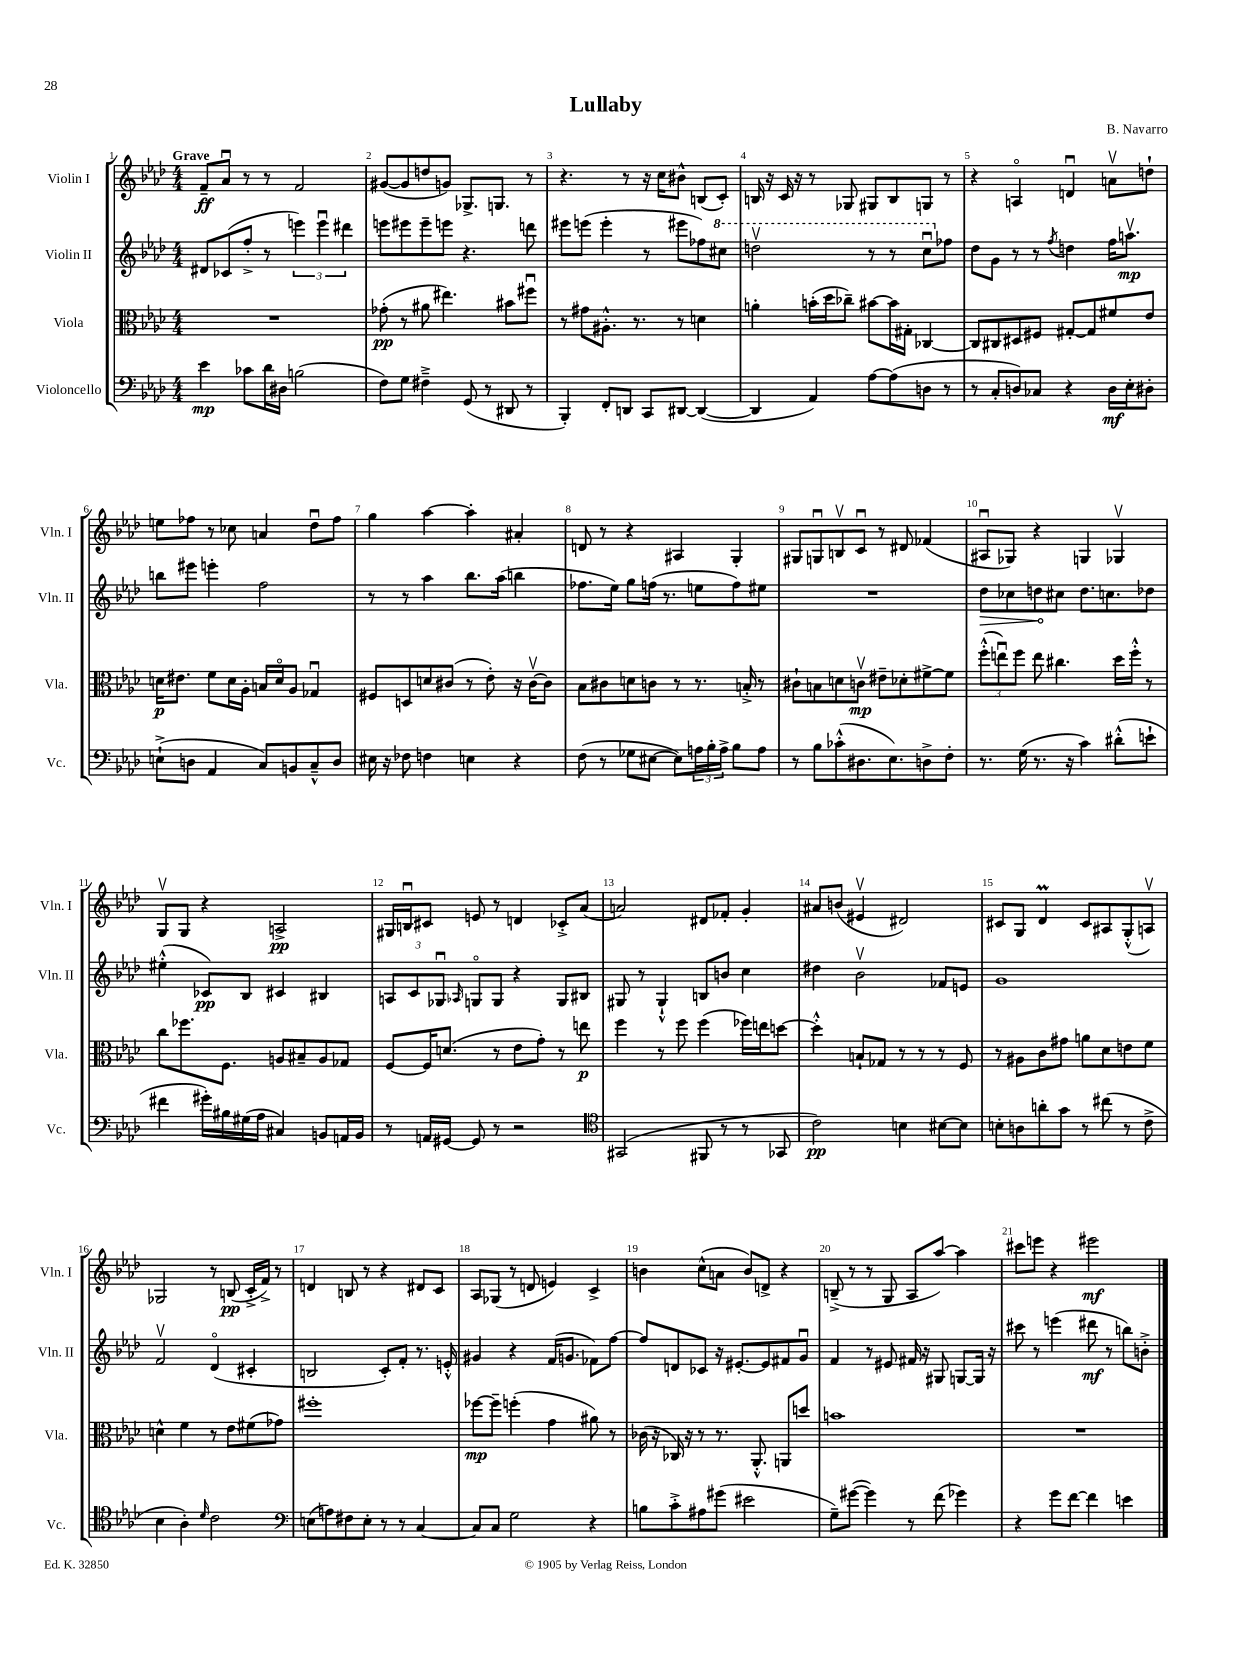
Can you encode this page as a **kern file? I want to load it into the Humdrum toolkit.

**kern	**dynam	**kern	**dynam	**kern	**dynam	**kern	**dynam
*part4	*part4	*part3	*part3	*part2	*part2	*part1	*part1
*staff4	*staff4	*staff3	*staff3	*staff2	*staff2	*staff1	*staff1
*I"Violoncello	*	*I"Viola	*	*I"Violin II	*	*I"Violin I	*
*I'Vc.	*	*I'Vla.	*	*I'Vln. II	*	*I'Vln. I	*
*clefF4	*	*clefC3	*	*clefG2	*	*clefG2	*
*k[b-e-a-d-]	*	*k[b-e-a-d-]	*	*k[b-e-a-d-]	*	*k[b-e-a-d-]	*
*M4/4	*	*M4/4	*	*M4/4	*	*M4/4	*
=1	=1	=1	=1	=1	=1	=1	=1
!	!	!	!	!	!	!LO:TX:a:B:t=Grave	!
4e-\	mp	1r	.	8d#X/L	.	8f~/L	ff
.	.	.	.	(8c-X/	.	8a-u/J	.
8c-X\L	.	.	.	8ff'^/J	.	8r	.
16d-\L	.	.	.	8r	.	8r	.
16D#X\JJ	.	.	.	.	.	.	.
(2Bn\	.	.	.	6eeen\)	.	2f/	.
.	.	.	.	6eeeu\	.	.	.
.	.	.	.	6ddd#X\	.	.	.
=2	=2	=2	=2	=2	=2	=2	=2
8F\L)	.	(8g-X'\	pp	8eeen\L	.	([8g#X/L	.
8G\J	.	8r	.	8eee#X\	.	8g#/]	.
4F#X~^\	.	8a#X\	.	8eee#~\	.	8ddn/	.
.	.	4.ee#X\)	.	8eeen\J	.	8gn/J)	.
(8GG/	.	.	.	4.r	.	8.G-X^/L	.
8r	.	.	.	.	.	.	.
.	.	.	.	.	.	8.Gn/J	.
8DD#X/	.	8b#X\L	.	.	.	.	.
8r	.	8ff#Xu\J	.	8dddn\	.	8r	.
=3	=3	=3	=3	=3	=3	=3	=3
4BBB-'/)	.	8r	.	8eee#X\L	.	4.r	.
.	.	8g#X\L	.	(8eeen\J	.	.	.
8FF'/L	.	8.A#X'^^\J	.	4eee'\	.	.	.
8DDn/J	.	.	.	.	.	8r	.
.	.	8.r	.	.	.	.	.
8CC/L	.	.	.	8r	.	16r	.
.	.	.	.	.	.	16cc\KL	.
[8DD#X/J	.	8r	.	8eee#X\L	.	8b#X^^\J	.
(4DD#/_	.	4dn\	.	8ff-X\)	.	(8Bn/L	.
*	*	*	*	*8va	*	*	*
.	.	.	.	8ccc#X\J	.	8c'/J)	.
=4	=4	=4	=4	=4	=4	=4	=4
4DD#/]	.	4an'\	.	2dddnv\	.	16Bn/	.
.	.	.	.	.	.	16r	.
.	.	.	.	.	.	16c/	.
.	.	.	.	.	.	16r	.
4AA-/)	.	(16bn'\LL	.	.	.	8r	.
.	.	16dd-\J	.	.	.	.	.
.	.	8cc-X~\J)	.	.	.	8G-X/	.
[8A-\L	.	[8b#X\L	.	8r	.	8G#X/L	.
(8A-\]	.	16b#\L]	.	8r	.	8B/	.
.	.	16G#X'\JJ	.	.	.	.	.
8Dn\J	.	[4C-X/	.	8cccu\L	.	8Gn/J	.
*	*	*	*	*X8va	*	*	*
8r	.	.	.	8ff-X\J	.	8r	.
=5	=5	=5	=5	=5	=5	=5	=5
8r	.	8C-/L]	.	8dd-\L	.	4r	.
8C'/L	.	8C#X/	.	8g\J	.	.	.
8Dn/)	.	8D#X/	.	8r	.	4An/	.
8C-X/J	.	8F#X/J	.	8r	.	.	.
.	.	.	.	8qff/	.	.	.
4r	.	[8G#X'/L	.	4ddn\	.	4dnu/	.
.	.	8G#/]	.	.	.	.	.
16D\LL	mf	8f#X/	.	16ff\KL	.	8anv\L	.
16E-'\J	.	.	.	8.aanv\J	mp	.	.
8D#X'\J	.	8e-/J	.	.	.	8ddn`\J	.
!!LO:LB:g=z
=6	=6	=6	=6	=6	=6	=6	=6
(8En`^\L	.	16dn\KL	p	8bbn\L	.	8een\L	.
.	.	8.e#X\J	.	.	.	.	.
8Dn\J	.	.	.	8eee#X\J	.	8ff-X\J	.
4AA-/	.	8f\L	.	4eeen'\	.	8r	.
.	.	16d\L	.	.	.	8cc-X\	.
.	.	16A-'\JJ	.	.	.	.	.
8C/L)	.	16Bn/LL	.	2ff\	.	4an/	.
.	.	16d/J	.	.	.	.	.
8BBn/	.	8A-/J	.	.	.	.	.
8C~^^/	.	4G-Xu/	.	.	.	8dd-u\L	.
8D/J	.	.	.	.	.	8ff-\J	.
=7	=7	=7	=7	=7	=7	=7	=7
16E#X\	.	8F#X/L	.	8r	.	4gg\	.
16r	.	.	.	.	.	.	.
8F-X\	.	8Dn/	.	8r	.	.	.
4Fn\	.	8dn/	.	4aa-\	.	[4aa-\	.
.	.	(8c#X/J	.	.	.	.	.
4En\	.	8r	.	8.bb-\L	.	4aa-'\]	.
.	.	8e-'\)	.	.	.	.	.
.	.	.	.	(16aa-\Jk	.	.	.
4r	.	16r	.	4bbn\	.	4a#X'/	.
.	.	[16c#v\KL	.	.	.	.	.
.	.	8c#\J]	.	.	.	.	.
=8	=8	=8	=8	=8	=8	=8	=8
(8F\	.	8B-\L	.	8.ff-X\L	.	8dn/	.
8r	.	8c#X\	.	.	.	8r	.
.	.	.	.	16ee-\Jk)	.	.	.
8G-X\L	.	8dn\	.	8gg\L	.	4r	.
[8E#X\J	.	8cn\J	.	(16ffn\Jk	.	.	.
.	.	.	.	8.r	.	.	.
8E#\L])	.	8r	.	.	.	4A#X/	.
24An\L	.	8.r	.	8een\L	.	.	.
24B-'\	.	.	.	.	.	.	.
24A^\JJ	.	.	.	.	.	.	.
8B-\L	.	.	.	8ff\)	.	4G'/	.
.	.	16Bn'^/	.	.	.	.	.
8A\J	.	8r	.	8ee#X\J	.	.	.
=9	=9	=9	=9	=9	=9	=9	=9
8r	.	8c#X`\L	.	1r	.	8G#X/L	.
8B-\L	.	8Bn\	.	.	.	8Gnu/	.
(8c-X'^^\	.	8dn\	.	.	.	8Bnv/	.
8.D#X\	.	8cnv\J	mp	.	.	8cu/J	.
.	.	8e#X~\L	.	.	.	8r	.
8.E-\)	.	.	.	.	.	.	.
.	.	8d-X'\	.	.	.	8d#X/	.
8Dn^\	.	[8f#X^\	.	.	.	(4f-X/	.
8F'\J	.	8f#\J]	.	.	.	.	.
=10	=10	=10	=10	=10	=10	=10	=10
!	!	!	!	!	!LO:HP:b	!	!
8.r	.	(12ff'^^\L	.	8dd-\L	>	8A#Xu/L	.
.	.	12eenu\)	.	.	.	.	.
.	.	.	.	8cc-X\	.	8G-X/J)	.
.	.	12ff\J	.	.	.	.	.
(16G\	.	.	.	.	.	.	.
8.r	.	8ee\	.	8ddn\	.	4r	.
.	.	4.cc#X\	.	8cc#X\J	]	.	.
16r	.	.	.	.	.	.	.
4c\)	.	.	.	8.dd\L	.	4Gn/	.
.	.	.	.	8.ccn\	.	.	.
(8d#X'^^\L	.	16dd-\LL	.	.	.	4G-Xv/	.
.	.	16ff'^^\JJ	.	.	.	.	.
8en`\J	.	8r	.	8dd-X\J	.	.	.
!!LO:LB:g=z
=11	=11	=11	=11	=11	=11	=11	=11
4f#X\	.	8cc\L	.	(4ee#X'^^\	.	8Gv/L	.
.	.	8.ff-X\	.	.	.	8G/J	.
16g#X'\LL)	.	.	.	8c-X/L)	pp	4r	.
16B#X\	.	8.F\J	.	.	.	.	.
(16G#X\	.	.	.	8B-/J	.	.	.
16A-\JJ	.	.	.	.	.	.	.
4C#X/)	.	8An/L	.	4c#X/	.	2An^/	pp
.	.	8B#X~/	.	.	.	.	.
8BBn/L	.	8A/	.	4B#X/	.	.	.
16AAn/L	.	8G-X/J	.	.	.	.	.
16BB/JJ	.	.	.	.	.	.	.
=12	=12	=12	=12	=12	=12	=12	=12
8r	.	[8F/L	.	12An/L	.	16G#X/LL	.
.	.	.	.	.	.	16Bnu/J	.
.	.	.	.	12c/	.	.	.
16AAn/LL	.	16F/K]	.	.	.	8c#X/J	.
.	.	.	.	12G-Xu/J	.	.	.
[16GG#X/JJ	.	(8.dn/J	.	.	.	.	.
.	.	.	.	16qqA-X/	.	.	.
8GG#/]	.	.	.	8Gn/L	.	8en/	.
8r	.	8r	.	8G/J	.	8r	.
2r	.	8e-\L	.	4r	.	4dn/	.
.	.	8g'\J)	.	.	.	.	.
.	.	8r	.	8G/L	.	8c-X'^/L	.
.	.	8een\	p	8B#X/J	.	(8a-/J	.
=13	=13	=13	=13	=13	=13	=13	=13
*clefC4	*	*	*	*	*	*	*
(2GG#X/	.	4ff\	.	8G#X/	.	2an/)	.
.	.	.	.	8r	.	.	.
.	.	8r	.	4G#`^^/	.	.	.
.	.	8ff\	.	.	.	.	.
8FF#X/	.	(4ff\	.	8Bn/L	.	8d#X/L	.
8r	.	.	.	8bn/J	.	8f-X'/J	.
8r	.	16ff-X\LL)	.	4cc\	.	4g'/	.
.	.	16een\J	.	.	.	.	.
8GG-X/	.	[8ddn\J	.	.	.	.	.
=14	=14	=14	=14	=14	=14	=14	=14
2c\)	pp	4dd'^^\]	.	4dd#X\	.	8a#X/L	.
.	.	.	.	.	.	(8bn/J	.
.	.	8Bn`/L	.	2b-v\	.	4e#Xv/	.
.	.	8G-X/J	.	.	.	.	.
4Bn\	.	8r	.	.	.	2d#X/)	.
.	.	8r	.	.	.	.	.
[8B#X\L	.	8r	.	8f-X/L	.	.	.
8B#\J]	.	8F/	.	8en/J	.	.	.
=15	=15	=15	=15	=15	=15	=15	=15
8Bn'\L	.	8r	.	1g	.	8c#X/L	.
8An\	.	8A#X\L	.	.	.	8G/J	.
8an'\	.	8c\	.	.	.	4d-M/	.
8g\J	.	8g#X\J	.	.	.	.	.
8r	.	8an\L	.	.	.	8c#/L	.
(8cc#X\	.	8d-\	.	.	.	8A#X/	.
8r	.	8en\	.	.	.	(8G'^^/	.
8c^\	.	8f\J	.	.	.	8Anv/J)	.
!!LO:LB:g=z
=16	=16	=16	=16	=16	=16	=16	=16
4B-\	.	4dn^^\	.	2fv/	.	2G-X/	.
4A-'\)	.	4f\	.	.	.	.	.
16qqd-/	.	.	.	.	.	.	.
2c\	.	8r	.	(4d-/	.	8r	.
.	.	8e-\L	.	.	.	(8Bn/	pp
.	.	(8f#X\	.	4c#X'/	.	16c'^/LL	.
.	.	.	.	.	.	16f^/JJ)	.
.	.	8g-X\J)	.	.	.	8r	.
=17	=17	=17	=17	=17	=17	=17	=17
*clefF4	*	*	*	*	*	*	*
(8En\L	.	1ff#X'	.	2Bn/	.	4dn/	.
8An\)	.	.	.	.	.	.	.
8F#X\	.	.	.	.	.	8Bn/	.
8E'\J	.	.	.	.	.	8r	.
8r	.	.	.	8c'/L)	.	4r	.
8r	.	.	.	8f'/J	.	.	.
[4C/	.	.	.	8.r	.	8d#X/L	.
.	.	.	.	.	.	8c/J	.
.	.	.	.	16en'^^/	.	.	.
=18	=18	=18	=18	=18	=18	=18	=18
8C/L]	.	[8ff-X\L	mp	4g#X/	.	8A-/L	.
8C/J	.	8ff-~\J]	.	.	.	(8G-X/J	.
2G\	.	(4ffn'\	.	4r	.	8r	.
.	.	.	.	.	.	8dn/	.
.	.	4g\	.	(16f/KL	.	4en/)	.
.	.	.	.	8.gn/J	.	.	.
4r	.	8a#X\)	.	8f-X\L)	.	4c^/	.
.	.	8r	.	[8ff\J	.	.	.
=19	=19	=19	=19	=19	=19	=19	=19
8Bn\L	.	(16c-X\	.	8ff/L]	.	4bn\	.
.	.	16r	.	.	.	.	.
8c'^\	.	16C-X/)	.	8dn/	.	.	.
.	.	16r	.	.	.	.	.
8A#X\	.	8r	.	8c-X/J	.	(8cc^^\L	.
(8g#X\J	.	8.r	.	16r	.	8an\J	.
.	.	.	.	[8.e#X'/L	.	.	.
2e#X\	.	.	.	.	.	8b/L)	.
.	.	8.AA-'^^/	.	.	.	.	.
.	.	.	.	8e#/]	.	8dn^/J	.
.	.	8AAn/L	.	8f#X/	.	4r	.
.	.	8ddn/J	.	8gu/J	.	.	.
=20	=20	=20	=20	=20	=20	=20	=20
8G~\L)	.	1bn	.	4f/	.	(8Bn~^/	.
([8g#X\J	.	.	.	.	.	8r	.
4g#\])	.	.	.	8r	.	8r	.
.	.	.	.	8e#X/	.	8G/	.
8r	.	.	.	16f#X/	.	8A-/L	.
.	.	.	.	16r	.	.	.
(8f\	.	.	.	8G#X/	.	[8aa-/J)	.
4g-X\)	.	.	.	[8Gn/L	.	4aa-\]	.
.	.	.	.	16G/Jk]	.	.	.
.	.	.	.	16r	.	.	.
=21	=21	=21	=21	=21	=21	=21	=21
4r	.	1r	.	8ccc#X\	.	8ccc#X\L	.
.	.	.	.	8r	.	8eeen\J	.
8g\L	.	.	.	(4eeen\	.	4r	.
[8f\J	.	.	.	.	.	.	.
4f\]	.	.	.	8ddd#X\	mf	2eee#X\	mf
.	.	.	.	8r	.	.	.
4en\	.	.	.	8bbn\L)	.	.	.
.	.	.	.	8bn'^\J	.	.	.
==	==	==	==	==	==	==	==
*-	*-	*-	*-	*-	*-	*-	*-
